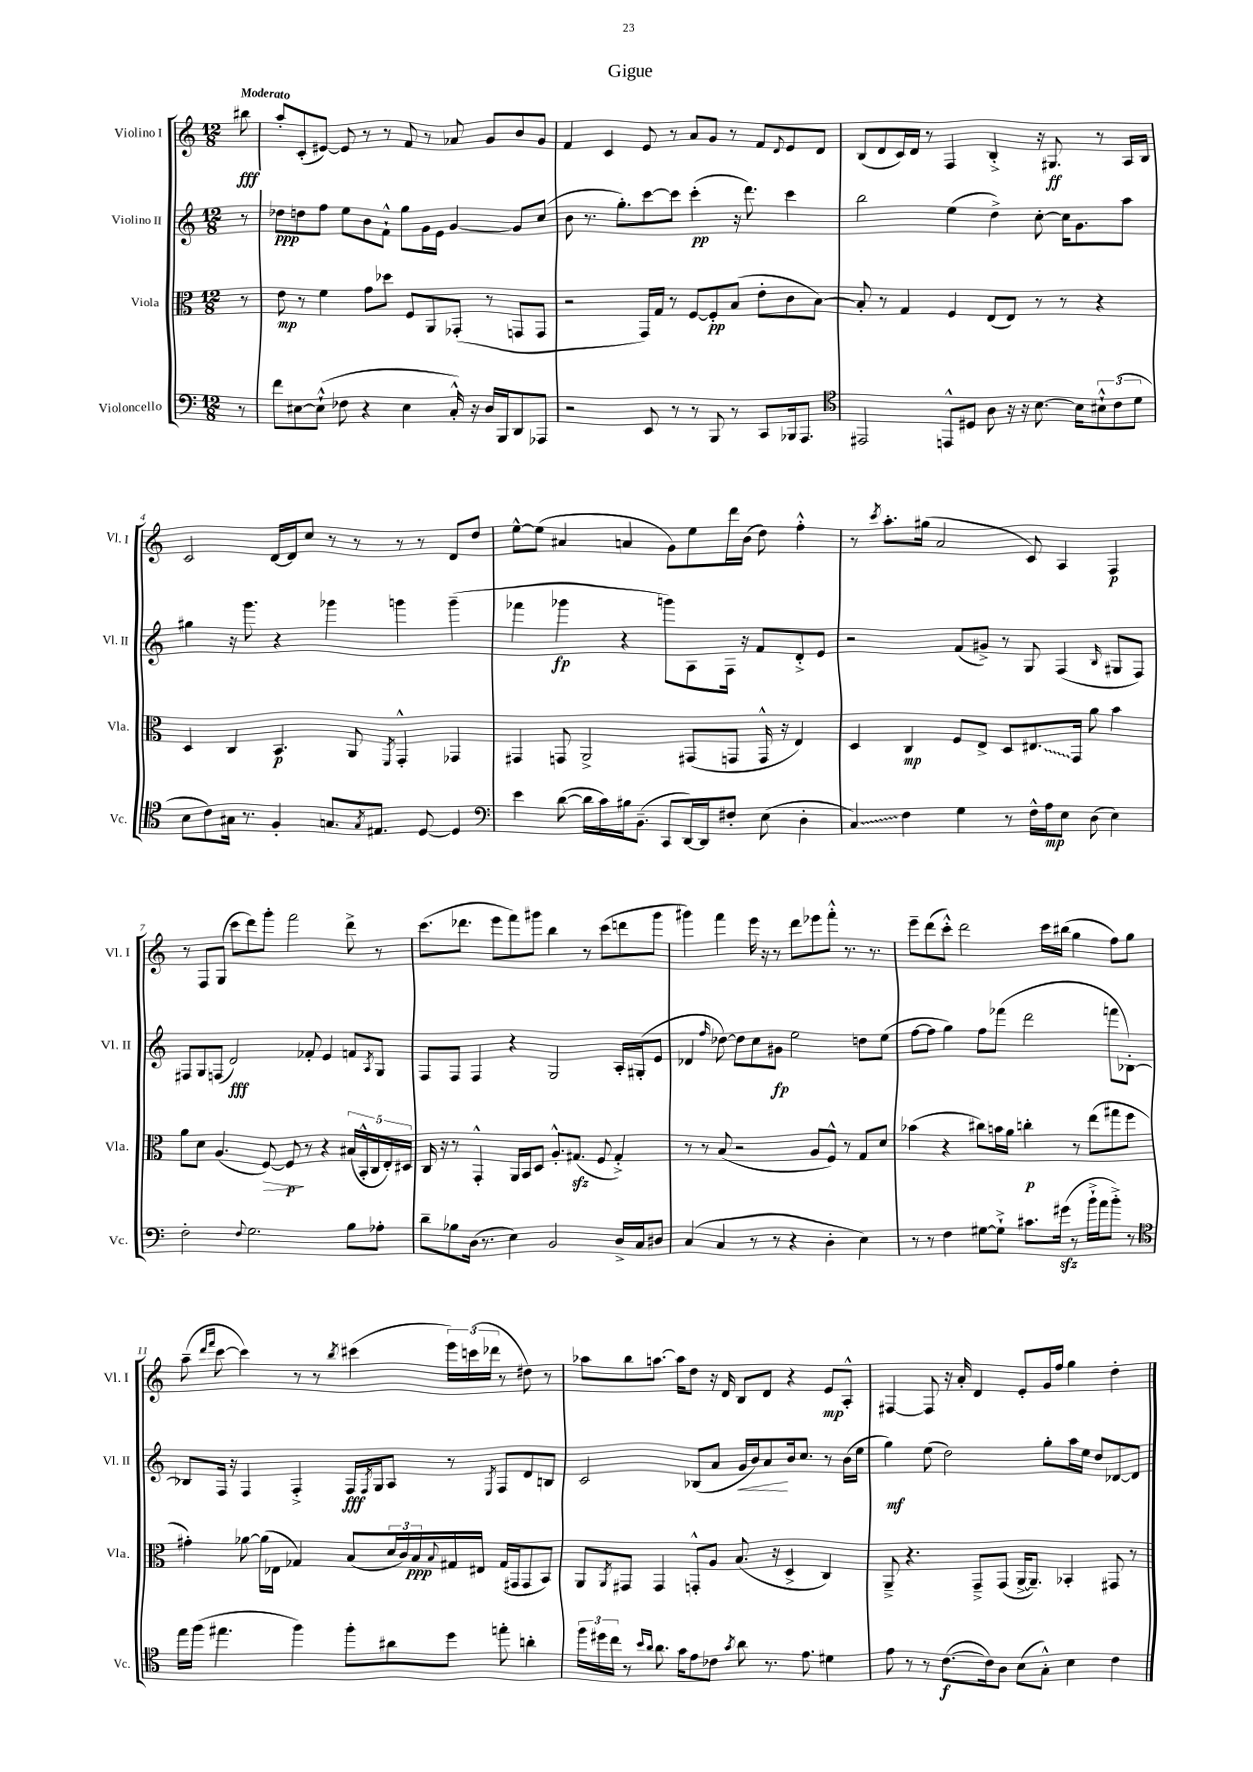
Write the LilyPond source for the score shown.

\header { title = "Gigue" }
<<
\new StaffGroup <<
\new Staff = "s0" \with { instrumentName = "Violino I" shortInstrumentName = "Vl. I" } {
    \clef treble \key c \major \numericTimeSignature \time 12/8 \partial 8 \tempo "Moderato"
    bis''8\fff |
    a''8-. c'8-.( eis'8~) eis'8 r8 r8 f'8 r8 aes'8 g'8 b'8 g'8 |
    f'4 c'4 e'8 r8 a'8 g'8 r8 f'8 \appoggiatura { d'8 } e'8 d'8 |
    b8( d'8 c'16) d'16 r8 f4 b4-.-> r16 gis8.\ff r8 a16 b16 |
    c'2 d'16~ d'16 c''8 r8 r8 r8 r8 d'8 d''8 |
    e''8~-^ e''8( ais'4 a'4 g'8) e''8 d'''16 b'16( d''8) f''4-.-^ |
    r8 \acciaccatura { c'''8 } a''8.-. gis''16( a'2 c'8) a4 f4\p |
    r8 f8 g8( c'''8 d'''8) g'''8-. f'''2 d'''8-> r8 |
    c'''8.( des'''8. e'''8 f'''8) gis'''8 b''4 r8 c'''8( d'''8 gis'''8 |
    gis'''4) f'''4 e'''16 r16 r8 d'''8 ees'''8 f'''8-.-^ r8. r8. |
    e'''8-- d'''8( c'''8-.-^) d'''2 c'''16 bis''16( g''4 f''8) g''8 |
    a''8--( \grace { d'''16 f'''16 } c'''8~ c'''4) r8 r8 \acciaccatura { b''8 } cis'''4( \tuplet 3/2 { e'''16) c'''16( des'''16 } r8 dis''8) r8 |
    aes''8 b''8 a''8.~ a''16 d''8 r16 d'16 b8 d'8 r4 e'8\mp a8-.-^ |
    fis4~ fis8 r16 a'16-. d'4 e'8-. g'16 f''16 g''4 d''4-. \bar "|." |
}
\new Staff = "s1" \with { instrumentName = "Violino II" shortInstrumentName = "Vl. II" } {
    \clef treble \key c \major \numericTimeSignature \time 12/8 \partial 8
    r8 |
    des''8\ppp d''8 f''8 e''8 b'8 f'8-!-^ g''8 g'16 e'16 g'4~ g'8 c''8( |
    b'8 r8. g''8.-.) c'''8~ c'''8 c'''4-.\pp( r16 d'''8.) c'''4 |
    b''2 e''4( d''4->) c''8~-. c''16 g'8. a''8 |
    gis''4 r16 g'''8. r4 ges'''4 g'''4 g'''4--( |
    fes'''4 ges'''4\fp r4 g'''8) a8 f16 r16 f'8 d'8-.-> e'8 |
    r2 f'8( gis'8->) r8 g8 f4( \grace { b16 } gis8 f8) |
    fis8 g8 f8( d'2\fff) fes'8-. e'4 f'8 \acciaccatura { a8 } g8 |
    f8 f8 f4 r4 g2 a16-. gis16-.( e'8 |
    des'4 \grace { f''16 } des''8~) des''8 c''8 gis'8\fp e''2 d''8 e''8( |
    f''8~ f''8 g''4) f''8 fes'''8( d'''2 f'''8 bes8~-.) |
    bes8 f16 r16 f4 f4-.-> f16\fff \acciaccatura { f8 } g16 a8 r8 \acciaccatura { e8 } f8 d'8 b8 |
    c'2 bes8( a'8 g'16\< b'16) a'8\! b'16 c''8. r8 b'16( e''16 |
    g''4\mf) e''8( d''2) g''8-. a''16 e''16 d''8 des'8~ des'8 \bar "|." |
}
\new Staff = "s2" \with { instrumentName = "Viola" shortInstrumentName = "Vla." } {
    \clef alto \key c \major \numericTimeSignature \time 12/8 \partial 8
    r8 |
    e'8\mp r8 f'4 g'8 des''8 f8 a,8 ges,8-.( r8 g,8 g,8 |
    r2 g,16) g16 r8 f8~ f8-.\pp b8( e'8-. c'8 b8~) |
    b8-. r8 g4 f4 e8( e8) r8 r8 r4 |
    d4 c4 b,4.\p a,8 \acciaccatura { f,8 } g,4-.-^ ges,4 |
    gis,4 g,8 a,2-> gis,8( g,8 g,16-^ r16 e4) |
    d4 c4\mp f8 e8-> d8 \once \override Glissando.style = #'zigzag eis8.\glissando g,16 a'8 b'4 |
    a'8 d'8 a4.( f8~\>) f8\p\! r8 r4 \tuplet 5/4 { bis16( b,16-.-^ c16 e16-.) dis16 } |
    c16 r16 r8 g,4-.-^ a,16 b,16 d8 a8.-.-^ gis8.\sfz( f8 gis4-.->) |
    r8 r8 b8( r2 a8 f8-^) r8 g8 d'8 |
    bes'4( r4 cis''8) b'16 a'16 c''4-.\p r8 e''8( gis''8 f''8 |
    gis'4-.) aes'8~ aes'16( ees16 ges4) b8( \tuplet 3/2 { d'16 c'16) b16\ppp } \appoggiatura { b8 } gis16 eis16 gis16( gis,16 gis,8 b,8) |
    a,8 \acciaccatura { a,8 } gis,8 gis,4 g,8-.-^ a8 b8.( r16 d4-> c4) |
    a,8---> r4. g,8---> g,8( a,16~-> a,8.--) bes,4-. gis,8 r8 \bar "|." |
}
\new Staff = "s3" \with { instrumentName = "Violoncello" shortInstrumentName = "Vc." } {
    \clef bass \key c \major \numericTimeSignature \time 12/8 \partial 8
    r8 |
    f'8 eis8~ eis8-!-^( fes8 r4 eis4 c16-.-^) r16 d16 b,,16 d,8 aes,,8 |
    r2 e,8 r8 r8 b,,8 r8 c,8 bes,,16 a,,8. |
    \clef tenor eis,2 e,8-^ dis8 a8 r16 r16 b8.~ b16 \tuplet 3/2 { bis8-!-^ c'8( d'8 } |
    b8 c'8) gis16 r8. f4-. g8. \acciaccatura { g8 } eis8. d8~ d4 |
    \clef bass e'4 d'8~( d'16 c'16) bis16 b,8.--( c,8 d,16~) d,16 fis8-. e8( d4-. |
    \once \override Glissando.style = #'zigzag c4\glissando) f4 g4 r8 f16-^ a16\mp e8 d8( e4) |
    f2-. \appoggiatura { f8 } g2. b8 aes8-. |
    d'8-- bes8 d16( r8. e4) b,2 d16-> c16 dis8 |
    c4( c4 r8 r8 r4 d4-. e4) |
    r8 r8 f4 gis8~ gis8-!-> cis'8. gis'16\sfz( r8 b'16-!-> a'16 b'8-.->) r8 |
    \clef tenor e''16 f''16( eis''4. f''4) f''8-. ais'8 d''8 e''8-. a'4-. |
    \tuplet 3/2 { f''16 dis''16 c''16 } r8 \grace { b'16 a'16 } a'8. g'16 e'8 ces'8 \acciaccatura { g'8 } a'8 r8. e'8. dis'4 |
    e'8 r8 r8 c'8.~\f( c'16) a8 b8( g8-.-^) b4 c'4 \bar "|." |
}
>>
>>
